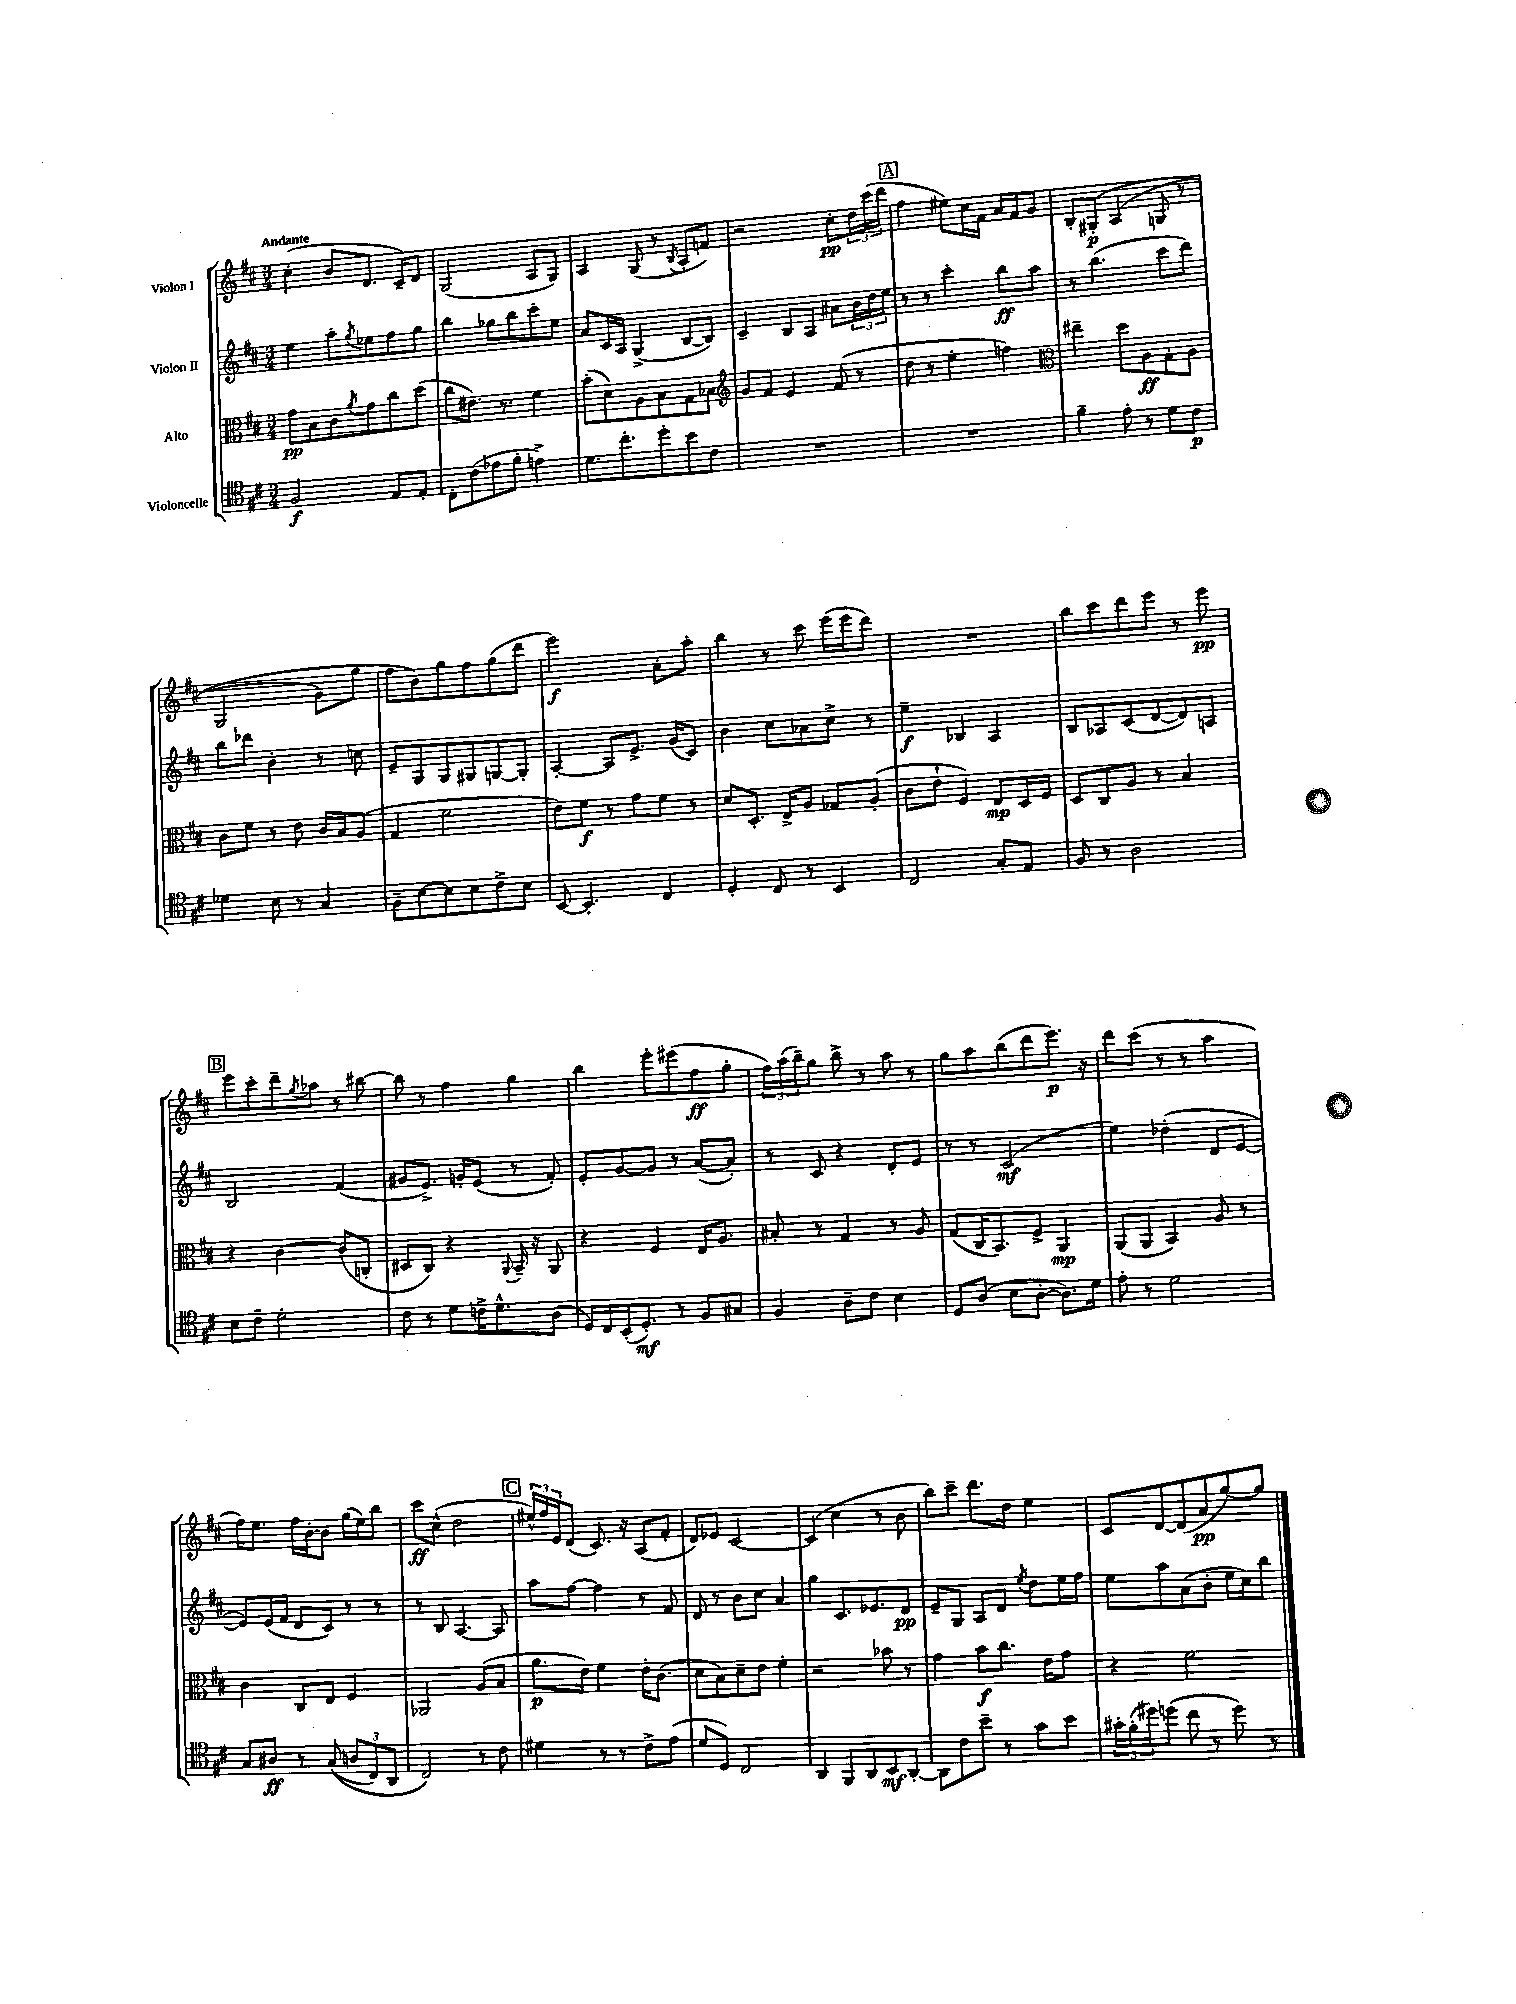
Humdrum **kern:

**kern	**kern	**kern	**kern
*staff4	*staff3	*staff2	*staff1
*clefC4	*clefC3	*clefG2	*clefG2
*k[f#c#]	*k[f#c#]	*k[f#c#]	*k[f#c#]
*M3/4	*M3/4	*M3/4	*M3/4
2F#	8g	4ee	(4cc#'
.	8B	.	.
.	8c#	8aa'	8b
.	8qa	8qgg	.
.	8g	8ee-	8.d
8E	8cc#	8ff#	.
.	.	.	16c#~)
8E'	(8dd	8gg	8d
=	=	=	=
8C#'	8cc#	4bb	(2G
(8c#	8.e#)	.	.
8e-	.	8gg-	.
.	8.r	.	.
8f#'	.	8bb	.
4e^)	4f#	8ccc#'	8A
.	.	8ee	8G)
=	=	=	=
8.d	(8b'	8a	4A
.	8d)	16c#	.
8.cc#'	.	16A	.
.	8A	(4G^	(8G
8dd'	8B	.	8r
.	.	.	8qB
8b	8G	[8B	8A'
8c#	8B-	8B])	8f)
=	=	=	=
*	*clefG2	*	*
2.r	8g	4c#~	2r
.	8f#	.	.
.	4e	8B	.
.	.	8A	.
.	(8f#	8a#	8cc#'
.	8r	24b	24dd
.	.	24dd	(24ccc#
.	.	24ee	24ddd
=	=	=	=
2.r	8dd	8r	4ff#
.	8r	8r	.
.	4ee'	4ccc#'	8ee#)
.	.	.	16cc#
.	.	.	16f#
.	4ff)	8bb	16a
.	.	.	16f#
.	.	8aa	8g
=	=	=	=
*	*clefC3	*	*
4f#~	4ee#~	8r	8B'
.	.	(4.bb	&(8G#'
8e'	8dd	.	(4A
8r	8A	.	.
8d	8G'	8ccc#	8G
8c#	8A	8ddd)	8r
=	=	=	=
4d-	8c#	8bb	2G
.	8f#	8ddd-	.
8B	8r	4b'	.
8r	8e	.	.
4G	16c#	8r	8g)
.	16B	.	.
.	(8A	8cc	8gg
=	=	=	=
8F#~	4G	8e~	8ff#
[8B	.	8G	8b&)
8B]	2f#	8G	8gg
8B	.	8G#	8ff#
8c#^	.	[8G	(8gg
8B	.	8G']	8ddd
=	=	=	=
[8BB	8e)	[4A'	2eee)
4.BB']	8f#	.	.
.	8r	8A]	.
.	8g	8.e^	.
4C#	8f#	.	8a'
.	.	(16g	.
.	8r	8c#)	8aa'
=	=	=	=
4D'	8d	4b	4bb
.	8.D'	.	.
8C#	.	8cc#	8r
.	16E^	.	.
8r	8A	8a-	8ccc#
4BB	8G-	8cc#^	(16eee
.	.	.	16eee
.	(8A'	8r	8ddd)
=	=	=	=
2C#	8c#	4ee~	2.r
.	8e`	.	.
.	4F#)	4B-	.
8G'	8E	4A	.
8E	16D	.	.
.	16F#	.	.
=	=	=	=
8F#	8D	8B	8bb
8r	8C#	8A-	8ccc#
2A	8A	(8c#	8ddd
.	8r	[8d	8eee
.	4B	8d])	8r
.	.	8A	8eee
=	=	=	=
8B	4r	2B	8eee
8c#~	.	.	8ccc#'
2d'	[4c#	.	8ddd~
.	.	.	8qgg
.	.	.	8aa-
.	(8c#]	(4f#	8r
.	8C'	.	[8bb#
=	=	=	=
8c#	8D#	8g#	8bb#]
8r	8C#)	8.e^)	8r
8d	4r	.	4ff#
.	.	16g'	.
16c^	.	(8e	.
8.d^^	.	.	.
.	8qqAA	.	.
.	16BB~	8r	4gg
.	16r	.	.
(8A	8AA	8f#')	.
=	=	=	=
16D)	4r	8e'	4bb
16C#	.	.	.
(16BB'	.	[8g	.
8.D')	.	.	.
.	4F#	8g]	8eee'
8r	.	8r	(8eee#
8F#	16E	([8a	8ff#
.	8.A	.	.
8G#	.	8a'])	8gg'
=	=	=	=
4F#	8B#'	8r	24ff#)
.	.	.	(24aa
.	.	.	24bb~)
.	8r	8c#	8gg
8A~	4G	4r	8bb^
8c#	.	.	8r
4B	8r	8d'	8aa
.	8A	8e	8r
=	=	=	=
8D	(8G	8r	8gg
(8A	16C#	8r	8aa
.	8.BB)	.	.
8B	.	(2c#	(8bb
[8A'	8F#^	.	8ddd
8.A])	4AA	.	8.eee)
16d	.	.	16r
=	=	=	=
8e'	(8AA	4ee)	8ddd
8r	8AA	.	(8ccc#
2d	4BB)	(4dd-'	8r
.	.	.	8r
.	8A	8d	4aa
.	8r	[8e	.
=	=	=	=
8G	4c#	8e])	16ff#)
.	.	.	8.ee
8A#	.	(16e	.
.	.	16f#	.
8r	8C#	8d	16ff#
.	.	.	[16b'
&((8G	8E	8c#)	8b]
12A	4F#	8r	(16gg
.	.	.	16ee)
12C#)	.	.	.
.	.	8r	8bb
12AA	.	.	.
=	=	=	=
2C#&)	2AA-	8r	8ccc#
.	.	8B	(8cc#^^
.	.	[4.A	2dd
8r	(8A	.	.
8c#	8B	8A]	.
=	=	=	=
4d#	8.a	8aa	24ee#^^)
.	.	.	24ff#
.	.	.	24e
.	.	[8ff#	(8d
.	16e)	.	.
8r	4f#	4ff#]	8.c#)
8r	.	.	.
.	.	.	16r
8c#^	16e'	8r	(8A
.	(8.c#	.	.
(8e	.	8f#	8f#'
=	=	=	=
8d	8d	8d	8d)
8D)	8B)	8r	8e-
2C#	8d~	8b	[2c#
.	8e	8cc#	.
.	4f#'	4a	.
=	=	=	=
4AA	2r	4gg	(4c#]
8FF#	.	8.c#	4cc#
8AA	.	.	.
.	.	8.e-	.
8BB	8b-	.	8r
[8AA'	8r	8d	8b
=	=	=	=
8AA]	4g	8e~	8bb)
8c#	.	8G	8ccc#~
8b~	8b	8A	8.ddd
8r	8.cc#	8d	.
.	.	.	16dd
.	.	8qee	.
8g	.	8dd	4ee
.	16e	.	.
8b	8g	16ee	.
.	.	16ff#	.
=	=	=	=
24g#'	4r	8ee	8c#
(24f#'	.	.	.
24dd#)	.	.	.
(8dd	.	8aa	[8d
8cc#	2f#	(8a	(8d]
8r	.	8b'	8a
8dd)	.	16ee	[8gg)
.	.	16cc#)	.
8r	.	8bb	8gg]
==	==	==	==
*-	*-	*-	*-
